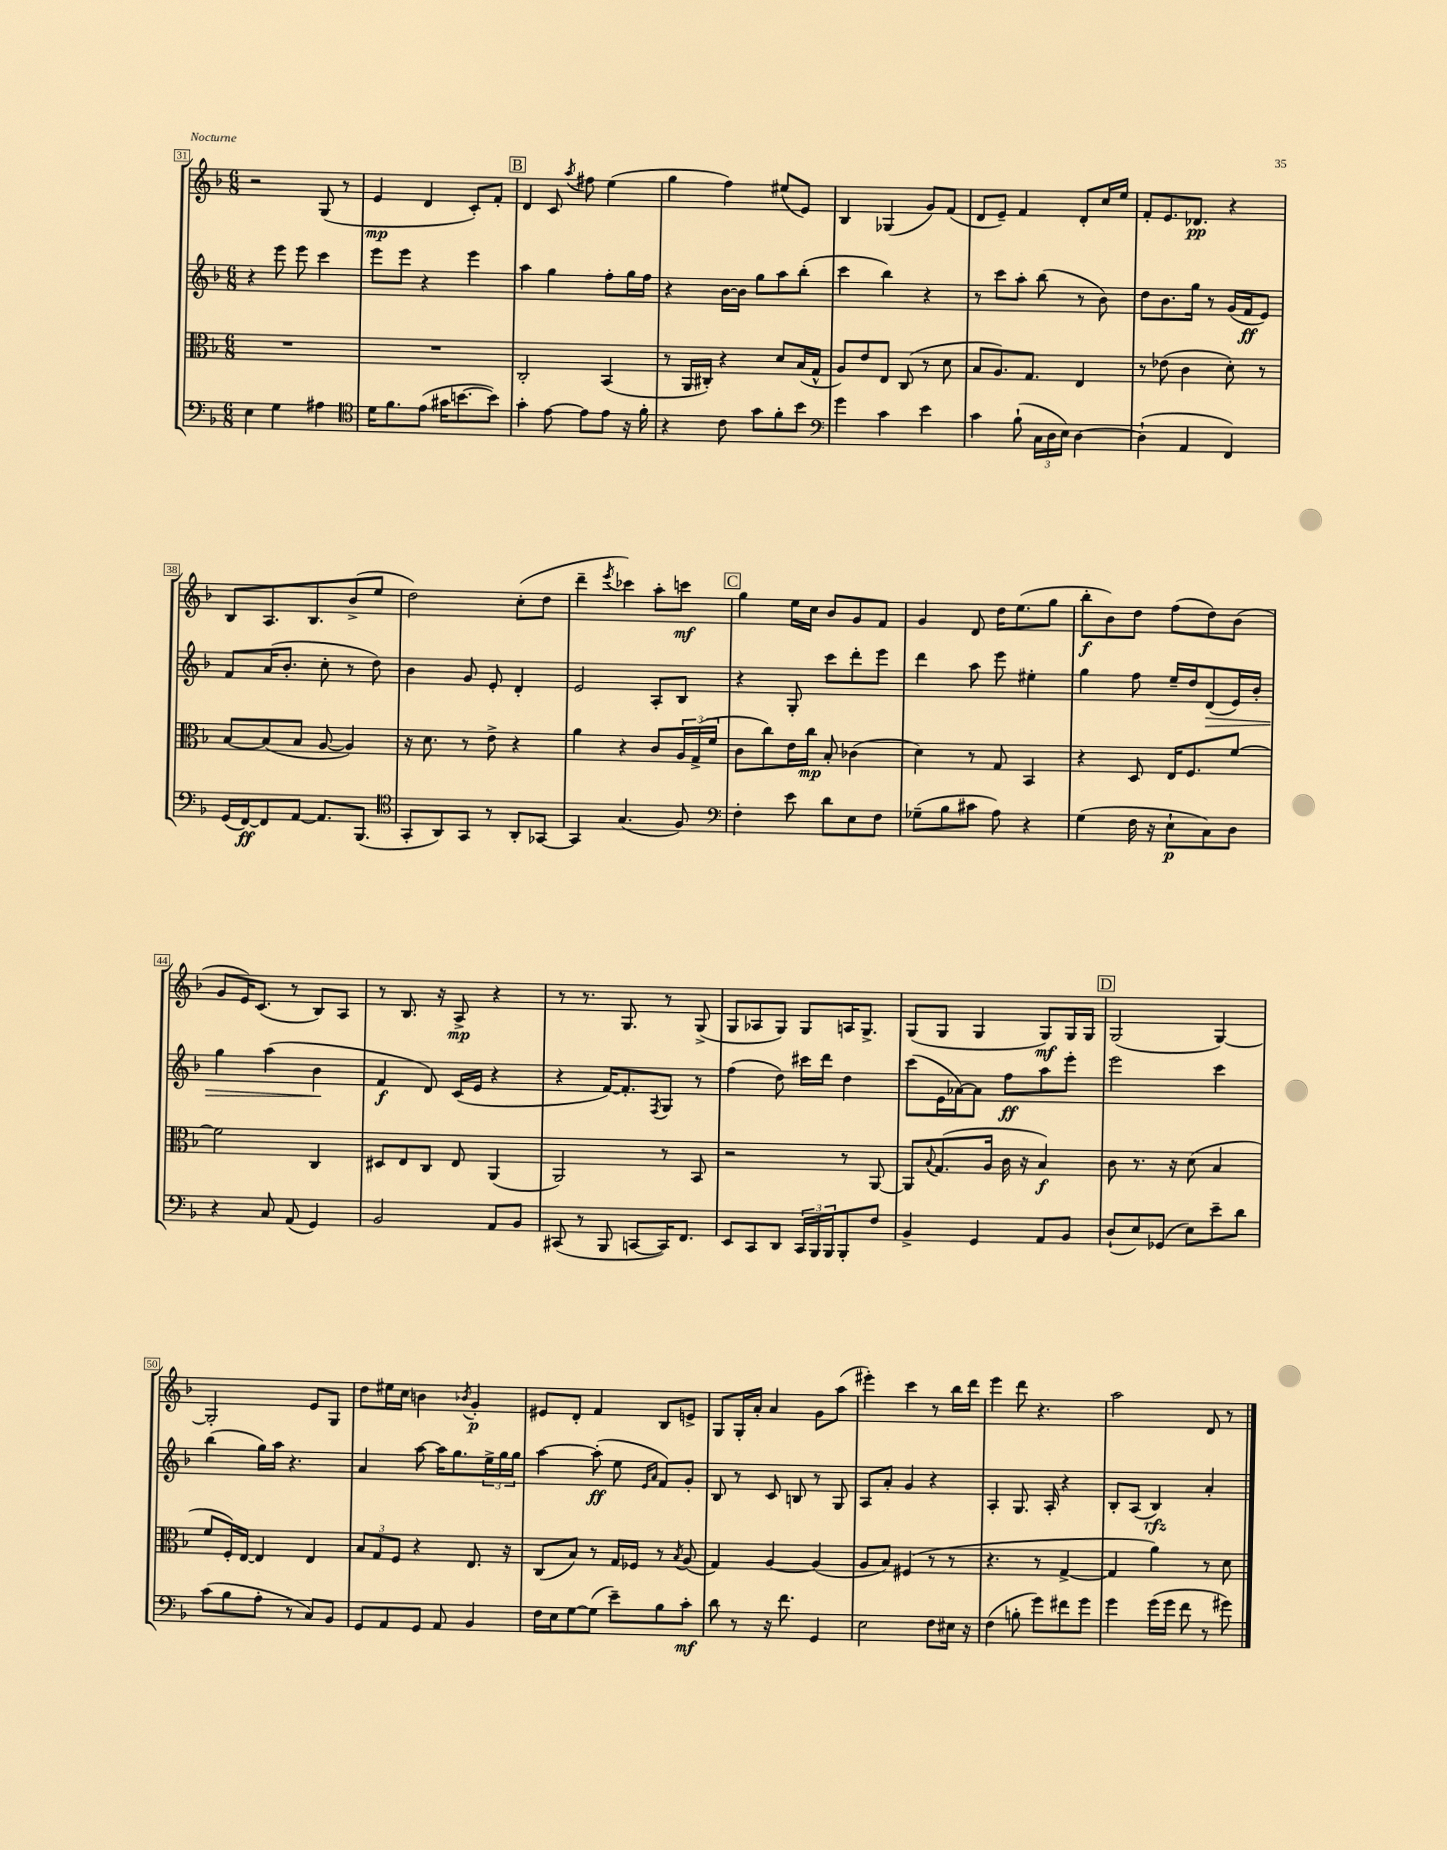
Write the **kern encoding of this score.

**kern	**dynam	**kern	**dynam	**kern	**dynam	**kern	**dynam
*part4	*part4	*part3	*part3	*part2	*part2	*part1	*part1
*staff4	*staff4	*staff3	*staff3	*staff2	*staff2	*staff1	*staff1
*clefF4	*	*clefC3	*	*clefG2	*	*clefG2	*
*k[b-]	*	*k[b-]	*	*k[b-]	*	*k[b-]	*
*M6/8	*	*M6/8	*	*M6/8	*	*M6/8	*
=31	=31	=31	=31	=31	=31	=31	=31
4E\	.	2.r	.	4r	.	2r	.
4G\	.	.	.	8eee\	.	.	.
.	.	.	.	8eee\	.	.	.
4A#X\	.	.	.	4ccc\	.	(8G/	.
.	.	.	.	.	.	8r	.
=32	=32	=32	=32	=32	=32	=32	=32
*clefC4	*	*	*	*	*	*	*
16d\KL	.	2.r	.	8eee\L	.	4e/	mp
8.f\	.	.	.	.	.	.	.
.	.	.	.	8eee\J	.	.	.
(8e\J	.	.	.	4r	.	4d/	.
16g#X\KL	.	.	.	.	.	.	.
[8.bn\	.	.	.	.	.	.	.
.	.	.	.	4eee\	.	8c'/L)	.
8b\J])	.	.	.	.	.	8f'/J	.
!!LO:REH:place=s1:t=B
=33	=33	=33	=33	=33	=33	=33	=33
4g'\	.	2C'/	.	4aa\	.	4d/	.
[8e\	.	.	.	4gg\	.	8c/	.
.	.	.	.	.	.	8qaa/	.
8e\L]	.	.	.	.	.	8ff#X\	.
8e\J	.	(4BB-/	.	8ff'\L	.	(4ee\	.
16r	.	.	.	16gg\L	.	.	.
16f'\	.	.	.	16ff\JJ	.	.	.
=34	=34	=34	=34	=34	=34	=34	=34
4r	.	8r	.	4r	.	4gg\	.
.	.	16AA/LL	.	.	.	.	.
.	.	16C#X'/JJ)	.	.	.	.	.
8c\	.	4r	.	[16b-\LL	.	4ff\)	.
.	.	.	.	16b-\JJ]	.	.	.
8g\L	.	.	.	8gg\L	.	.	.
8f'\	.	8d/L	.	8aa\	.	(8ee#X/L	.
8b-\J	.	(16B-/L	.	(8bb-'\J	.	8e/J)	.
.	.	16G^^/JJ	.	.	.	.	.
=35	=35	=35	=35	=35	=35	=35	=35
*clefF4	*	*	*	*	*	*	*
4g\	.	8A/L)	.	4ccc\	.	4B-/	.
.	.	8e/	.	.	.	.	.
4c\	.	8E/J	.	4bb-\)	.	(4G-X/	.
.	.	(8C/	.	.	.	.	.
4e\	.	8r	.	4r	.	8g/L)	.
.	.	8d\	.	.	.	(8f/J	.
=36	=36	=36	=36	=36	=36	=36	=36
4c\	.	8B-/L	.	8r	.	8d/L	.
.	.	8.A/)	.	8ccc\L	.	8e~/J)	.
(8B-`\	.	.	.	8aa'\J	.	4f/	.
.	.	8.G/J	.	.	.	.	.
24C\LL	.	.	.	(8bb-\	.	.	.
24D\	.	.	.	.	.	.	.
24E\JJ)	.	.	.	.	.	.	.
[4D\	.	4E/	.	8r	.	8d'/L	.
.	.	.	.	8b-\)	.	16cc/L	.
.	.	.	.	.	.	16ee/JJ	.
=37	=37	=37	=37	=37	=37	=37	=37
(4D`\]	.	8r	.	8dd\L	.	8f'/L	.
.	.	(8e-X\	.	8.b-\	.	8.e/	.
4AA/	.	4c\	.	.	.	.	.
.	.	.	.	16gg\Jk	.	8.d-X/J	pp
.	.	.	.	8r	.	.	.
4FF/)	.	8d'\)	.	(16g/LL	.	4r	.
.	.	.	.	16f/J	ff	.	.
.	.	8r	.	8e/J)	.	.	.
!!LO:LB:g=z
=38	=38	=38	=38	=38	=38	=38	=38
(16GG/LL	.	[8B-/L	.	8f/L	.	8B-/L	.
[16FF/J)	ff	.	.	.	.	.	.
8FF/]	.	(8B-/]	.	(16a/K	.	8.A/	.
.	.	.	.	8.b-'/J	.	.	.
[8AA/J	.	8B-/J	.	.	.	.	.
.	.	.	.	.	.	8.B-/	.
8.AA/L]	.	[8A/	.	8cc'\	.	.	.
.	.	4A/])	.	8r	.	(8b-^/	.
(8.BBB-/J	.	.	.	.	.	.	.
.	.	.	.	8dd\)	.	8ee/J	.
=39	=39	=39	=39	=39	=39	=39	=39
*clefC4	*	*	*	*	*	*	*
8GG'/L	.	16r	.	4b-\	.	2dd\)	.
.	.	8.d\	.	.	.	.	.
8AA/)	.	.	.	.	.	.	.
8GG/J	.	8r	.	8g/	.	.	.
8r	.	8e^\	.	8e'/	.	.	.
8AA'/L	.	4r	.	4d'/	.	(8cc'\L	.
[8GG-X/J	.	.	.	.	.	8dd\J	.
=40	=40	=40	=40	=40	=40	=40	=40
4GG-/]	.	4a\	.	2e/	.	4ddd~\	.
.	.	.	.	.	.	8qeee/	.
(4.G/	.	4r	.	.	.	4ccc-X\)	.
.	.	8c/L	.	8A'/L	.	8aa'\L	.
8F/)	.	24A/L	.	8B-/J	.	8cccn\J	mf
.	.	(24G^/	.	.	.	.	.
.	.	24f/JJ	.	.	.	.	.
!!LO:REH:place=s1:t=C
=41	=41	=41	=41	=41	=41	=41	=41
*clefF4	*	*	*	*	*	*	*
4F'\	.	8c\L	.	4r	.	4gg\	.
.	.	8cc\)	.	.	.	.	.
8e\	.	16e\L	.	8G'/	.	16ee\LL	.
.	.	16cc\JJ	mp	.	.	16cc\JJ	.
8d\L	.	8B-'/	.	8ccc\L	.	8b-/L	.
8E\	.	(4c-X\	.	8ddd'\	.	8g/	.
8F\J	.	.	.	8eee\J	.	8f/J	.
=42	=42	=42	=42	=42	=42	=42	=42
(8G-X~\L	.	4d\)	.	4ddd\	.	4g/	.
8B-\	.	.	.	.	.	.	.
8c#X\J	.	8r	.	8aa\	.	8d/	.
8A\)	.	8G/	.	8eee\	.	16dd\KL	.
.	.	.	.	.	.	(8.ee\	.
4r	.	4BB-/	.	4ee#X'\	.	.	.
.	.	.	.	.	.	8gg\J	.
=43	=43	=43	=43	=43	=43	=43	=43
(4G\	.	4r	.	4gg\	.	8bb-'\L	f
.	.	.	.	.	.	8b-\)	.
16F\	.	8D/	.	8ff\	.	8dd\J	.
16r	.	.	.	.	.	.	.
8E`\L	p	16E/KL	.	16ee~/LL	.	(8ff\L	.
.	.	8.F/	.	16dd/J	.	.	.
!	!	!	!	!	!LO:HP:b	!	!
8C\)	.	.	.	(8d/	>	8dd\)	.
8D\J	.	[8f/J	.	16e/L)	.	(8b-\J	.
.	.	.	.	16b-'/JJ	.	.	.
!!LO:LB:g=z
=44	=44	=44	=44	=44	=44	=44	=44
4r	.	2f\]	.	4gg\	.	8g/L	.
.	.	.	.	.	.	16e/K)	.
.	.	.	.	.	.	(8.c/J	.
8C/	.	.	.	(4aa\	.	.	.
(8AA/	.	.	.	.	.	8r	.
4GG/)	.	4C/	.	4b-\	.	8B-/L)	.
.	.	.	.	.	.	8A/J	.
.	.	.	.	.	]	.	.
=45	=45	=45	=45	=45	=45	=45	=45
2BB-/	.	8D#X/L	.	4f/	f	8r	.
.	.	8E/	.	.	.	8.B-/	.
.	.	8C/J	.	8d/)	.	.	.
.	.	.	.	.	.	16r	.
.	.	8E/	.	(16c/LL	.	8A^/	mp
.	.	.	.	16e/JJ	.	.	.
8AA/L	.	(4AA/	.	4r	.	4r	.
8BB-/J	.	.	.	.	.	.	.
=46	=46	=46	=46	=46	=46	=46	=46
(8CC#X/	.	2AA/)	.	4r	.	8r	.
8r	.	.	.	.	.	8.r	.
8BBB-/	.	.	.	[16f/KL)	.	.	.
.	.	.	.	8.f'/]	.	8.G/	.
[8CCn/L	.	.	.	.	.	.	.
.	.	.	.	8qF/	.	.	.
16CC/K])	.	8r	.	8G/J	.	8r	.
8.FF/J	.	.	.	.	.	.	.
.	.	8BB-/	.	8r	.	(8G^/	.
=47	=47	=47	=47	=47	=47	=47	=47
8EE/L	.	2r	.	(4ff\	.	8G/L	.
8CC/	.	.	.	.	.	8A-X/	.
8DD/J	.	.	.	8dd\)	.	8G/J)	.
24CC/LL	.	.	.	16ccc#X\LL	.	8G/L	.
24BBB-/	.	.	.	.	.	.	.
.	.	.	.	16ddd\JJ	.	.	.
24BBB-/J	.	.	.	.	.	.	.
8BBB-'/	.	8r	.	4dd\	.	16An/K	.
.	.	.	.	.	.	8.G^/J	.
8F/J	.	[8AA/	.	.	.	.	.
=48	=48	=48	=48	=48	=48	=48	=48
4BB-^/	.	8AA/L]	.	(8ccc\L	.	(8G/L	.
.	.	8qqB-/	.	.	.	.	.
.	.	(8.G/	.	16e\L	.	8G/J	.
.	.	.	.	[16a-X\J)	.	.	.
4GG/	.	.	.	8a-\J]	.	4G/	.
.	.	16A/Jk	.	.	.	.	.
.	.	16c\	.	8ff\L	ff	.	.
.	.	16r	.	.	.	.	.
8AA/L	.	4B-/)	f	8aa\	.	8G/L)	mf
8BB-/J	.	.	.	8eee'\J	.	16G/L	.
.	.	.	.	.	.	16G/JJ	.
!!LO:REH:place=s1:t=D
=49	=49	=49	=49	=49	=49	=49	=49
(8D`/L	.	8c\	.	2eee\	.	(2G/	.
8E/)	.	8.r	.	.	.	.	.
(8GG-X/J	.	.	.	.	.	.	.
.	.	16r	.	.	.	.	.
8E\L)	.	(8d\	.	.	.	.	.
8e~\	.	4B-/	.	4ccc\	.	[4G/)	.
8d\J	.	.	.	.	.	.	.
!!LO:LB:g=z
=50	=50	=50	=50	=50	=50	=50	=50
(8c\L	.	8f/L	.	(4bb-\	.	2G'/]	.
8B-\	.	16F'/L)	.	.	.	.	.
.	.	[16E/JJ	.	.	.	.	.
8A'\J	.	4E/]	.	16gg\LL)	.	.	.
.	.	.	.	16aa\JJ	.	.	.
8r	.	.	.	4.r	.	.	.
8C/L)	.	4E/	.	.	.	8e/L	.
8BB-/J	.	.	.	.	.	8G/J	.
=51	=51	=51	=51	=51	=51	=51	=51
8GG/L	.	12B-/L	.	4a/	.	8dd\L	.
.	.	12G/	.	.	.	.	.
8AA/	.	.	.	.	.	16ee#X\L	.
.	.	12F/J	.	.	.	.	.
.	.	.	.	.	.	16cc\JJ	.
8GG/J	.	4r	.	[8aa\	.	4bn\	.
8AA/	.	.	.	16aa\KL]	.	.	.
.	.	.	.	8.gg\	.	.	.
.	.	.	.	.	.	8qb-X/	.
4BB-/	.	8.E/	.	.	.	4g'/	p
.	.	.	.	24ee^\L	.	.	.
.	.	.	.	24gg\	.	.	.
.	.	16r	.	.	.	.	.
.	.	.	.	24gg\JJ	.	.	.
=52	=52	=52	=52	=52	=52	=52	=52
16F\LL	.	(8C/L	.	[4aa\	.	8e#X/L	.
16E\J	.	.	.	.	.	.	.
[8G\	.	8B-/J)	.	.	.	8d'/J	.
(8G\J]	.	8r	.	(8aa'\]	ff	4f/	.
8e~\L)	.	16G/LL	.	8ee\	.	.	.
.	.	16F-X/JJ	.	.	.	.	.
.	.	.	.	16qqe/LL	.	.	.
.	.	.	.	16qqa/JJ	.	.	.
8B-\	.	8r	.	8f/L)	.	8B-/L	.
.	.	8qB-/	.	.	.	.	.
8c'\J	mf	(8A/	.	8g'/J	.	8en^/J	.
=53	=53	=53	=53	=53	=53	=53	=53
8d\	.	4G/)	.	8B-/	.	8G/L	.
8r	.	.	.	8r	.	16G'/L	.
.	.	.	.	.	.	16a'/JJ	.
16r	.	[4A/	.	8c/	.	4a/	.
8.f\	.	.	.	.	.	.	.
.	.	.	.	8Bn/	.	.	.
4GG/	.	(4A/]	.	8r	.	8g\L	.
.	.	.	.	8G/	.	(8aa\J	.
=54	=54	=54	=54	=54	=54	=54	=54
2E\	.	8A/L	.	8A/L	.	4eee#X'\)	.
.	.	8B-/J)	.	8a'/J	.	.	.
.	.	(4F#X/	.	4g/	.	4ccc\	.
8F\L	.	8r	.	4r	.	8r	.
16E#X\Jk	.	8r	.	.	.	16bb-\LL	.
16r	.	.	.	.	.	16ddd\JJ	.
=55	=55	=55	=55	=55	=55	=55	=55
(4F\	.	4.r	.	4A'/	.	4eee\	.
8Bn'\	.	.	.	8.G/	.	8ddd\	.
8g\L)	.	8r	.	.	.	4.r	.
.	.	.	.	16A'/	.	.	.
8f#X\	.	[4G^/	.	4r	.	.	.
8g\J	.	.	.	.	.	.	.
=56	=56	=56	=56	=56	=56	=56	=56
4g\	.	4G/]	.	8B-'/L	.	2aa\	.
.	.	.	.	(8A/J	.	.	.
(16g\LL	.	4a\)	.	4B-/)	rfz	.	.
16g\JJ	.	.	.	.	.	.	.
8f\	.	.	.	.	.	.	.
8r	.	8r	.	4a'/	.	8d/	.
8g#X\)	.	8d\	.	.	.	8r	.
==	==	==	==	==	==	==	==
*-	*-	*-	*-	*-	*-	*-	*-
